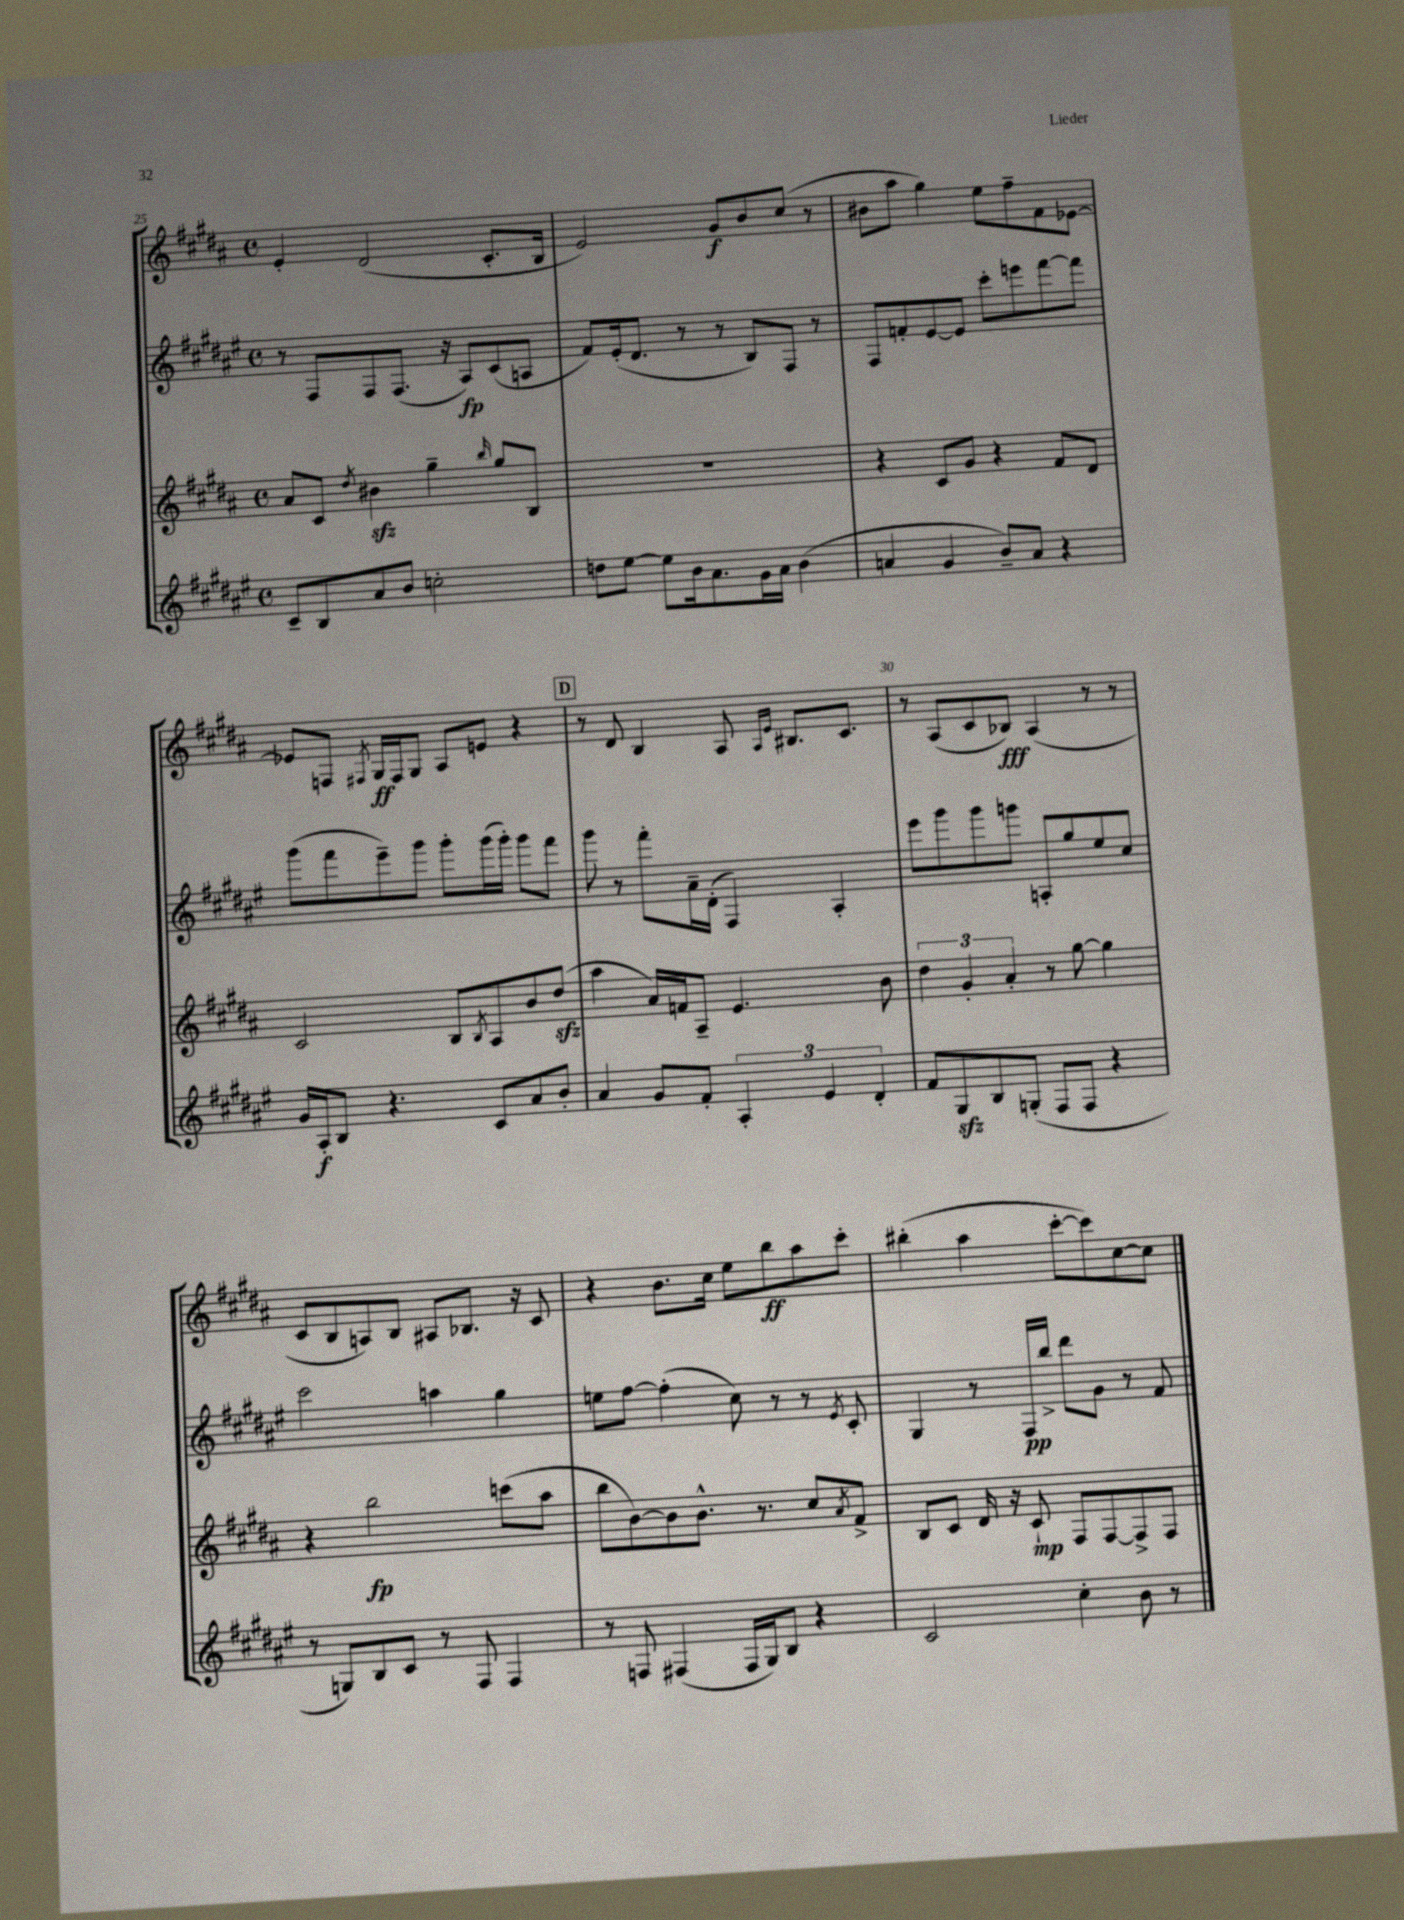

**kern	**dynam	**kern	**dynam	**kern	**dynam	**kern	**dynam
*part4	*part4	*part3	*part3	*part2	*part2	*part1	*part1
*staff4	*staff4	*staff3	*staff3	*staff2	*staff2	*staff1	*staff1
*clefG2	*	*clefG2	*	*clefG2	*	*clefG2	*
*k[f#c#g#d#a#e#]	*	*k[f#c#g#d#a#]	*	*k[f#c#g#d#a#e#]	*	*k[f#c#g#d#a#]	*
*M4/4	*	*M4/4	*	*M4/4	*	*M4/4	*
*met(c)	*	*met(c)	*	*met(c)	*	*met(c)	*
=25	=25	=25	=25	=25	=25	=25	=25
8c#~/L	.	8a#/L	.	8r	.	4e'/	.
8B/	.	8c#/J	.	8F#/L	.	.	.
.	.	8qdd#/	.	.	.	.	.
8a#/	.	4b#Xzz\	.	8F#/	.	(2d#/	.
8b/J	.	.	.	(8.F#/J	.	.	.
2ccn'\	.	4gg#~\	.	.	.	.	.
.	.	.	.	16r	.	.	.
.	.	.	.	8A#/L)	fp	.	.
.	.	16qqbb/	.	.	.	.	.
.	.	8gg#/L	.	(8c#/	.	8.c#'/L	.
.	.	8B/J	.	8An/J	.	.	.
.	.	.	.	.	.	16B/Jk	.
=26	=26	=26	=26	=26	=26	=26	=26
8ddn\L	.	1r	.	8f#/L)	.	2e/)	.
[8ee#\J	.	.	.	(16e#'/k	.	.	.
.	.	.	.	8.d#/J	.	.	.
8ee#\L]	.	.	.	.	.	.	.
16b\k	.	.	.	8r	.	.	.
8.a#\	.	.	.	.	.	.	.
.	.	.	.	8r	.	8g#/L	f
16g#\L	.	.	.	8B/L)	.	8b/	.
16a#\JJ	.	.	.	.	.	.	.
(4b\	.	.	.	8F#/J	.	(8cc#/J	.
.	.	.	.	8r	.	8r	.
=27	=27	=27	=27	=27	=27	=27	=27
4an/	.	4r	.	8F#/L	.	8b#X\L	.
.	.	.	.	8fn'/	.	8aa#\J	.
4g#/	.	8c#/L	.	[8e#/	.	4gg#\)	.
.	.	8g#/J	.	8e#/J]	.	.	.
8b~/L)	.	4r	.	8ccc#'\L	.	8ee\L	.
8a/J	.	.	.	8eeen\	.	8ff#~\	.
4r	.	8f#/L	.	[8fff#\	.	8f#\	.
.	.	8d#/J	.	8fff#\J]	.	[8e-X\J	.
!!LO:LB:g=z
=28	=28	=28	=28	=28	=28	=28	=28
16g#/LL	.	2c#/	.	(8ggg#\L	.	8e-X/L]	.
16A#'/J	f	.	.	.	.	.	.
8B/J	.	.	.	8fff#\	.	8Fn/J	.
.	.	.	.	.	.	8qF#X/	.
4.r	.	.	.	8eee#~\)	.	16G#/LL	ff
.	.	.	.	.	.	16F#/J	.
.	.	.	.	8ggg#\J	.	8G#/J	.
.	.	8B/L	.	8ggg#'\L	.	8A#/L	.
.	.	8qB/	.	.	.	.	.
8c#/L	.	8A#/	.	(16ggg#\L	.	8en/J	.
.	.	.	.	16ggg#'\JJ)	.	.	.
8a#/	.	8b/	.	8ggg#\L	.	4r	.
8b'/J	.	(8dd#zz/J	.	8fff#\J	.	.	.
!!LO:REH:place=s1:t=D
=29	=29	=29	=29	=29	=29	=29	=29
4a#/	.	4aa#\	.	8ggg#\	.	8r	.
.	.	.	.	8r	.	8d#/	.
8g#/L	.	16a#/LL)	.	8fff#'\L	.	4B/	.
.	.	16fn/J	.	.	.	.	.
8f#'/J	.	8A#~/J	.	16a#~\L	.	.	.
.	.	.	.	(16d#'\JJ	.	.	.
6A#'/	.	4.e/	.	4F#/)	.	8A#/	.
.	.	.	.	.	.	16qqA#/LL	.
.	.	.	.	.	.	16qqe/JJ	.
.	.	.	.	.	.	8.B#X/L	.
6e#/	.	.	.	.	.	.	.
.	.	.	.	4A#'/	.	.	.
.	.	.	.	.	.	8.c#/J	.
6d#'/	.	.	.	.	.	.	.
.	.	8b\	.	.	.	.	.
=30	=30	=30	=30	=30	=30	=30	=30
8f#/L	.	6dd#\	.	8eee#\L	.	8r	.
8G#zz/	.	.	.	8ggg#\	.	(8A#/L	.
.	.	6g#'/	.	.	.	.	.
8B/	.	.	.	8ggg#\	.	8c#/	.
.	.	6a#'/	.	.	.	.	.
(8Gn'/J	.	.	.	8gggn\J	.	8B-X/J)	fff
8F#/L	.	8r	.	8An'/L	.	(4A#/	.
8F#/J	.	[8gg#\	.	8gg#/	.	.	.
4r	.	4gg#\]	.	8ee#/	.	8r	.
.	.	.	.	8cc#/J	.	8r	.
!!LO:LB:g=z
=31	=31	=31	=31	=31	=31	=31	=31
8r	.	4r	.	2ccc#\	.	8c#/L	.
8Gn/L)	.	.	.	.	.	8B/	.
8B/	.	2bb\	fp	.	.	8An/)	.
8c#/J	.	.	.	.	.	8B/J	.
8r	.	.	.	4aan\	.	8A#X/L	.
8F#/	.	.	.	.	.	8.B-X/J	.
4F#/	.	(8cccn\L	.	4gg#\	.	.	.
.	.	.	.	.	.	16r	.
.	.	8aa#\J	.	.	.	8c#/	.
=32	=32	=32	=32	=32	=32	=32	=32
8r	.	8bb\L	.	8een\L	.	4r	.
8Fn/	.	[8b\)	.	[8ff#\J	.	.	.
(4F#X/	.	8b\]	.	(4ff#'\]	.	8.b\L	.
.	.	8.b^^\J	.	.	.	.	.
.	.	.	.	.	.	16cc#\Jk	.
16F#/LL	.	.	.	8cc#\)	.	8ee\L	.
16G#/J)	.	8.r	.	.	.	.	.
8B/J	.	.	.	8r	.	8bb\	ff
4r	.	8cc#/L	.	8r	.	8aa#\	.
.	.	8qa#/	.	8qe#/	.	.	.
.	.	8f#^/J	.	8c#'/	.	8ccc#'\J	.
=33	=33	=33	=33	=33	=33	=33	=33
2c#/	.	8B/L	.	4G#/	.	(4bb#X'\	.
.	.	8c#/J	.	.	.	.	.
.	.	16d#/	.	8r	.	4aa#\	.
.	.	16r	.	.	.	.	.
.	.	8c#`/	mp	16F#/LL	pp	.	.
.	.	.	.	16bb^/JJ	.	.	.
4cc#'\	.	8F#/L	.	8ddd#\L	.	[8ccc#'\L	.
.	.	[8F#/	.	8g#\J	.	8ccc#\])	.
8b\	.	8F#^/]	.	8r	.	[8cc#\	.
8r	.	8F#/J	.	8f#/	.	8cc#\J]	.
==	==	==	==	==	==	==	==
*-	*-	*-	*-	*-	*-	*-	*-
